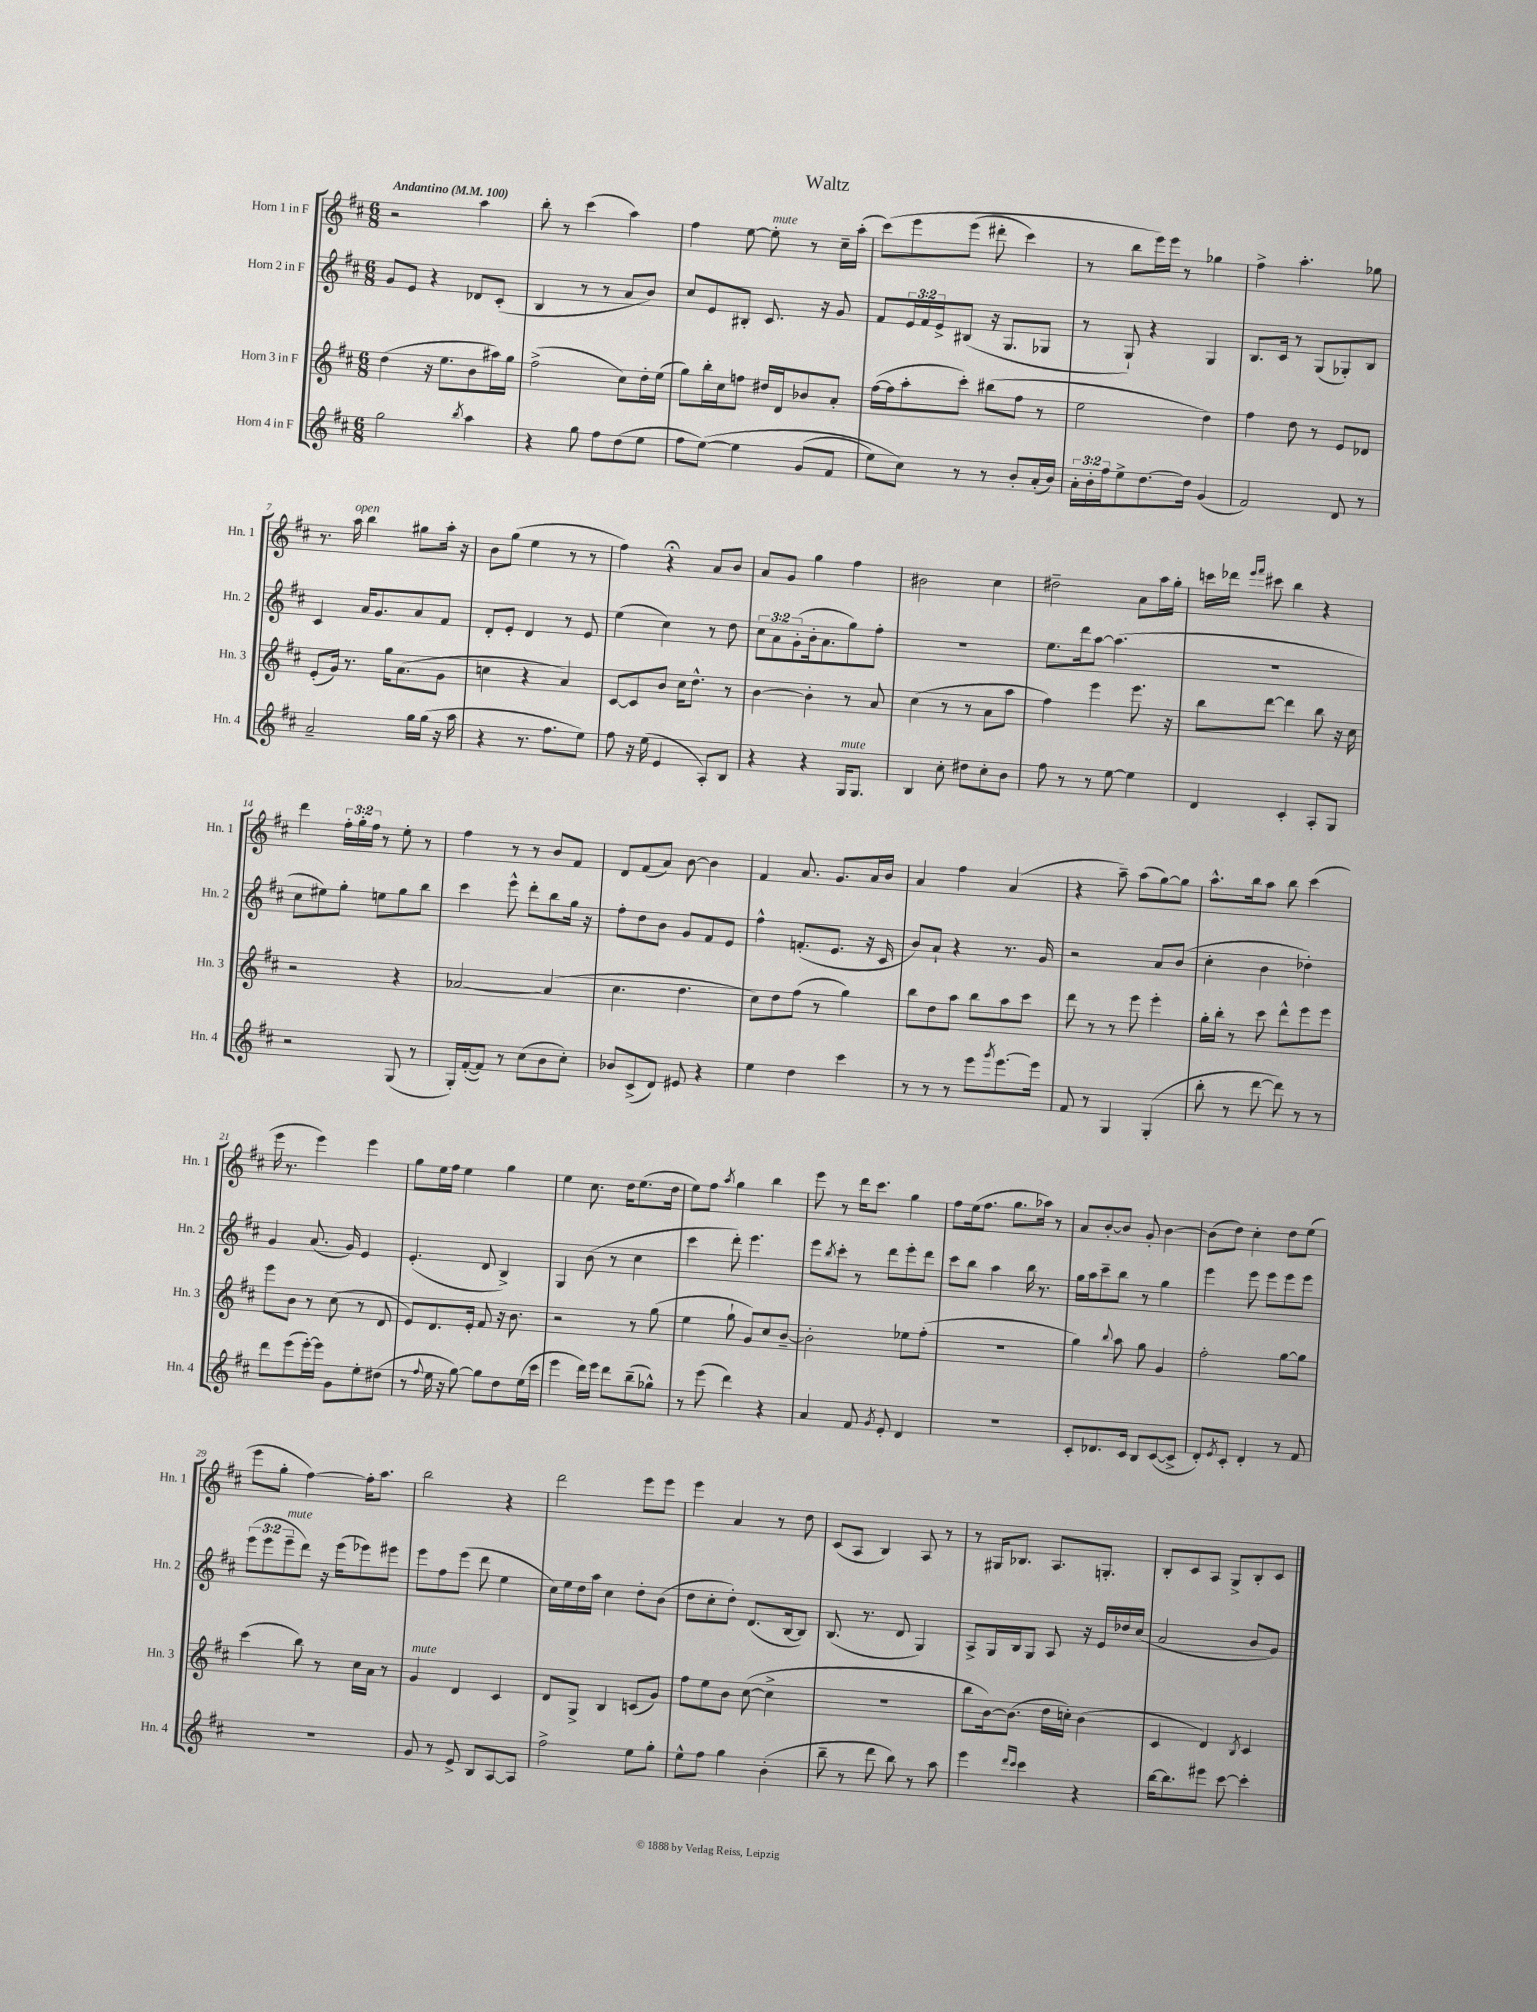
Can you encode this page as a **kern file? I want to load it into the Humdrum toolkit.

**kern	**kern	**kern	**kern
*staff4	*staff3	*staff2	*staff1
*clefG2	*clefG2	*clefG2	*clefG2
*k[f#c#]	*k[f#c#]	*k[f#c#]	*k[f#c#]
*M6/8	*M6/8	*M6/8	*M6/8
*MM100	*MM100	*MM100	*MM100
2gg	(4dd	8g	2r
.	.	8e	.
.	16r	4r	.
.	8.ee	.	.
8qbb	.	.	.
4aa	8b	8d-	4aa
.	16aa#)	(8c#'	.
.	16gg	.	.
=	=	=	=
4r	(2ff#^	4B	8bb'
.	.	.	8r
8gg	.	8r	(4ccc#
8ff#	.	8r	.
(8dd	8cc#)	8a	4aa)
8ee	16dd'	8b)	.
.	(16ee	.	.
=	=	=	=
8ff#	8gg)	8cc#	4ff#
&([8ee)	16bb'	8e	.
.	16cc#	.	.
4ee]	8ff	8B#'	[8ee
.	16dd#	8.c#	8ee']
.	16d	.	.
(8g	8b-	.	8r
.	.	16r	.
8f#	8a'	8g	16cc#~
.	.	.	(16aa'
=	=	=	=
8ee)	([16ff#	8f#	&(8ccc#)
.	16ff#]	.	.
8cc#&)	8aa'	24e	8eee
.	.	24f#	.
.	.	24e^	.
8r	8ccc#')	(8B#	(8eee
8r	(8bb#	16r	8ddd#'
.	.	8.G	.
8b'	8ff#	.	4ccc#)
(16a'	8r	8G-	.
16b)	.	.	.
=	=	=	=
24a'	2ee	8r	8r
24b'	.	.	.
24ff#	.	.	.
8ee^	.	8G`)	8bb
[8.dd	.	4r	16eee&)
.	.	.	16eee
.	.	.	8r
16dd]	.	.	.
(4g	4dd)	4G	4gg-
=	=	=	=
2f#)	4ff#	8.B	4ff#^
.	.	16c#	.
.	8dd	8r	4.aa'
.	8r	(8G	.
8d	8e	8G-')	.
8r	8d-	8B	8gg-
=	=	=	=
2a~	(8e'	4c#	8.r
.	16g)	.	.
.	8.r	.	16aa
.	.	16a	4bb
.	.	8.g	.
.	16gg	.	.
.	(8.a	.	.
16gg	.	8a	8gg#
(16gg	.	.	.
16r	8g	8f#	16aa'
16aa	.	.	16r
=	=	=	=
4r	4cc	8d'	8b
.	.	8e'	(8gg
8.r	4r	4d	4ee
8.ff#	.	.	.
.	4a)	8r	8r
8ee)	.	8e	8r
=	=	=	=
8ff#	[8c#	(4ee	4ff#)
16r	8c#]	.	.
(16ee	.	.	.
4e	8b	4cc#)	4r;
.	16cc#	.	.
.	8.dd^^	.	.
8A')	.	8r	8a
8B	8r	8dd	8b
=	=	=	=
4r	[4b	12cc#	8a
.	.	12a	.
.	.	.	8g
.	.	(12g'	.
4r	4b']	16b'	4gg
.	.	8.a	.
16G	8r	8gg)	4ff#
8.G	.	.	.
.	8a	8ff#'	.
=	=	=	=
4B	(4cc#	2.r	2b#
8cc#'	8r	.	.
8dd#	8r	.	.
8cc#'	8a	.	4cc#
8b	8aa	.	.
=	=	=	=
8ff#	4ff#)	8.ee	2dd#~
8r	.	.	.
.	.	16ddd	.
8r	4eee	[8aa	.
[8ee	.	(4.aa]	.
4ee]	8.eee	.	8a
.	.	.	16aa
.	16r	.	16gg'
=	=	=	=
4d	8bb	2.r	16ccc
.	.	.	16ddd-
.	.	.	16qqeee
.	.	.	16qqfff#
.	[8ddd	.	8ccc#
4c#'	4ddd]	.	4bb
8A'	8bb	.	4r
8G	16r	.	.
.	16cc#	.	.
=	=	=	=
2r	2r	8cc#	4ddd
.	.	8ee#)	.
.	.	8gg'	24ff#'
.	.	.	24gg'
.	.	.	24ff#
.	.	8ee	8r
(8G	4r	8gg	8ee'
8r	.	8bb	8r
=	=	=	=
16G')	[2a-	4ccc#	4ff#
([16f#'	.	.	.
8f#])	.	.	.
8r	.	8eee^^	8r
(8cc#	.	8ddd'	8r
8b	(4a-]	8bb	8b
8cc#')	.	16gg	8f#
.	.	16r	.
=	=	=	=
8b-	4.cc#	8ff#'	8d
(8c#^	.	8dd	(8f#
8d)	.	8b	8a)
8e#	4.dd	8g	[8b
4r	.	8f#	4b]
.	.	8e	.
=	=	=	=
4ee	8cc#)	4ff#^^	4f#
.	8dd	.	.
4dd	(8ff#	(8.f'	8.a
.	8r	.	.
.	.	8.e	8.g
4ccc#	4gg)	.	.
.	.	16r	16a
.	.	16c#	16b
=	=	=	=
8r	8bb	8b)	4a
8r	8dd	8a`	.
8r	8aa	4r	4ff#
8eee	8bb	.	.
8qggg	.	.	.
[8.eee	8aa	8.r	(4a
.	8ccc#	.	.
16eee]	.	16g	.
=	=	=	=
8f#	8ddd	2r	4r
8r	8r	.	.
4G	8r	.	8aa~)
.	8eee	.	(8aa
(4G'	4eee'	8a	[8gg)
.	.	(8b	8gg]
=	=	=	=
8bb'	16gg'	4cc#'	8.aa^^
.	16bb'	.	.
8r	8r	.	.
.	.	.	16bb
[8ddd	8ccc#	4b	8aa
8ddd])	8ddd^^	.	8bb
8r	8eee	4dd-')	(4ccc#
8r	8eee	.	.
=	=	=	=
8ddd	8eee	4g	16eee
.	.	.	8.r
(8eee	8b	.	.
[16eee')	8r	(8.a	4eee)
16eee]	.	.	.
8g	(8cc#	.	.
.	.	16g)	.
8ee'	8r	4e	4eee
(8dd#	8d	.	.
=	=	=	=
8r	8e)	(4.e'	8gg
8qqff#	.	.	.
16ee	8.d	.	16ee
16r	.	.	16ff#
[8gg)	.	.	4ee
.	16e'	.	.
8gg]	8f#	8d	.
8dd	16r	4B^)	4gg
.	8.b	.	.
(16ee	.	.	.
16ccc#	.	.	.
=	=	=	=
4eee	2r	4G	4ee
16ddd)	.	(8b	8.cc#
16eee	.	.	.
8ddd	.	8r	.
.	.	.	16dd
(8bb~	8r	4cc#	(8.ee
8gg-^^)	(8gg	.	.
.	.	.	16dd
=	=	=	=
8r	4ee	4ccc#	8ee)
(8eee	.	.	8ff#
.	.	.	8qaa
4ddd)	8gg`	8ddd')	4gg
.	8g)	4.eee	.
4r	8cc#	.	4bb
.	[8b~	.	.
=	=	=	=
4a	2b']	8eee	8eee
.	.	8qbb	.
.	.	8ccc#'	8r
8f#	.	8r	16ddd
.	.	.	8.ccc#
8qg	.	.	.
8e'	.	8ddd	.
4d	8ee-	8eee'	4gg
.	(8ff#'	8ddd	.
=	=	=	=
2.r	2.r	8ccc#	8ff#
.	.	8bb	(16ee
.	.	.	8.ff#
.	.	4aa	.
.	.	.	8.gg
.	.	16bb	.
.	.	8.r	16aa-)
.	.	.	8r
=	=	=	=
8c#'	4gg)	16gg	8a
.	.	16aa	.
8.d-	.	8ccc#~	[8b'
.	8qqbb	.	.
.	8aa	8bb	8b]
16c#	.	.	.
8B	8gg	8r	8g'
([8c#	4g	4gg	[4b
8c#^]	.	.	.
=	=	=	=
8d')	2ff#'	4eee	(8b]
8qe	.	.	.
8c#'	.	.	8dd)
4d'	.	8eee	4cc#'
.	.	8eee	.
8r	[8gg	8eee	8dd
8f#	8gg]	8eee	(8ee
=	=	=	=
2.r	(4ccc#	(12eee	8eee
.	.	12eee	.
.	.	.	8gg'
.	.	12eee~	.
.	8bb)	8ddd)	[4ff#)
.	8r	16r	.
.	.	(16eee	.
.	16cc#	8eee-)	16ff#']
.	16a	.	8.aa
.	8r	8eee#	.
=	=	=	=
8g	4g	8eee	2bb
8r	.	8ff#	.
8e^	4d	(8eee	.
8B	.	8ddd	.
[8A	4c#	4ee	4r
8A]	.	.	.
=	=	=	=
2ff#^	8d	16cc#)	2ddd
.	.	16ee	.
.	8G^	16dd	.
.	.	16aa	.
.	4B	4cc#	.
8ee	(8c	8dd'	8eee
8gg'	8g)	(8b	8eee
=	=	=	=
8ee^^	8ff#	8dd	4eee
8ff#	8ee	8cc#'	.
4gg	8b	8dd')	4a
.	([8cc#	(8.d	.
(4b'	4cc#^]	.	8r
.	.	[16B	.
.	.	8B])	8dd
=	=	=	=
8bb~	2.r	(8.B	(8c#
8r	.	.	8A
.	.	8.r	.
8ddd	.	.	4B)
8bb)	.	8d	.
8r	.	4G)	8A
8aa	.	.	8r
=	=	=	=
4eee	8bb	8A^	8r
.	[16b)	16G	16G#
.	(8.b]	16B	8.B-
16qqddd	.	.	.
16qqccc#	.	.	.
4ccc#	.	8G	.
.	16dd	8A	8.A
.	16cc')	.	.
4r	(4b	16r	.
.	.	16e	8.G'
.	.	16dd-	.
.	.	(16cc#	.
=	=	=	=
[16bb	4c#	2a	8B'
8.bb]	.	.	.
.	.	.	8c#
8eee#	4d)	.	8A
[8ccc#	.	.	8G^
.	8qB	.	.
4ccc#']	4c#	8b	8B'
.	.	8g)	8c#
==	==	==	==
*-	*-	*-	*-
